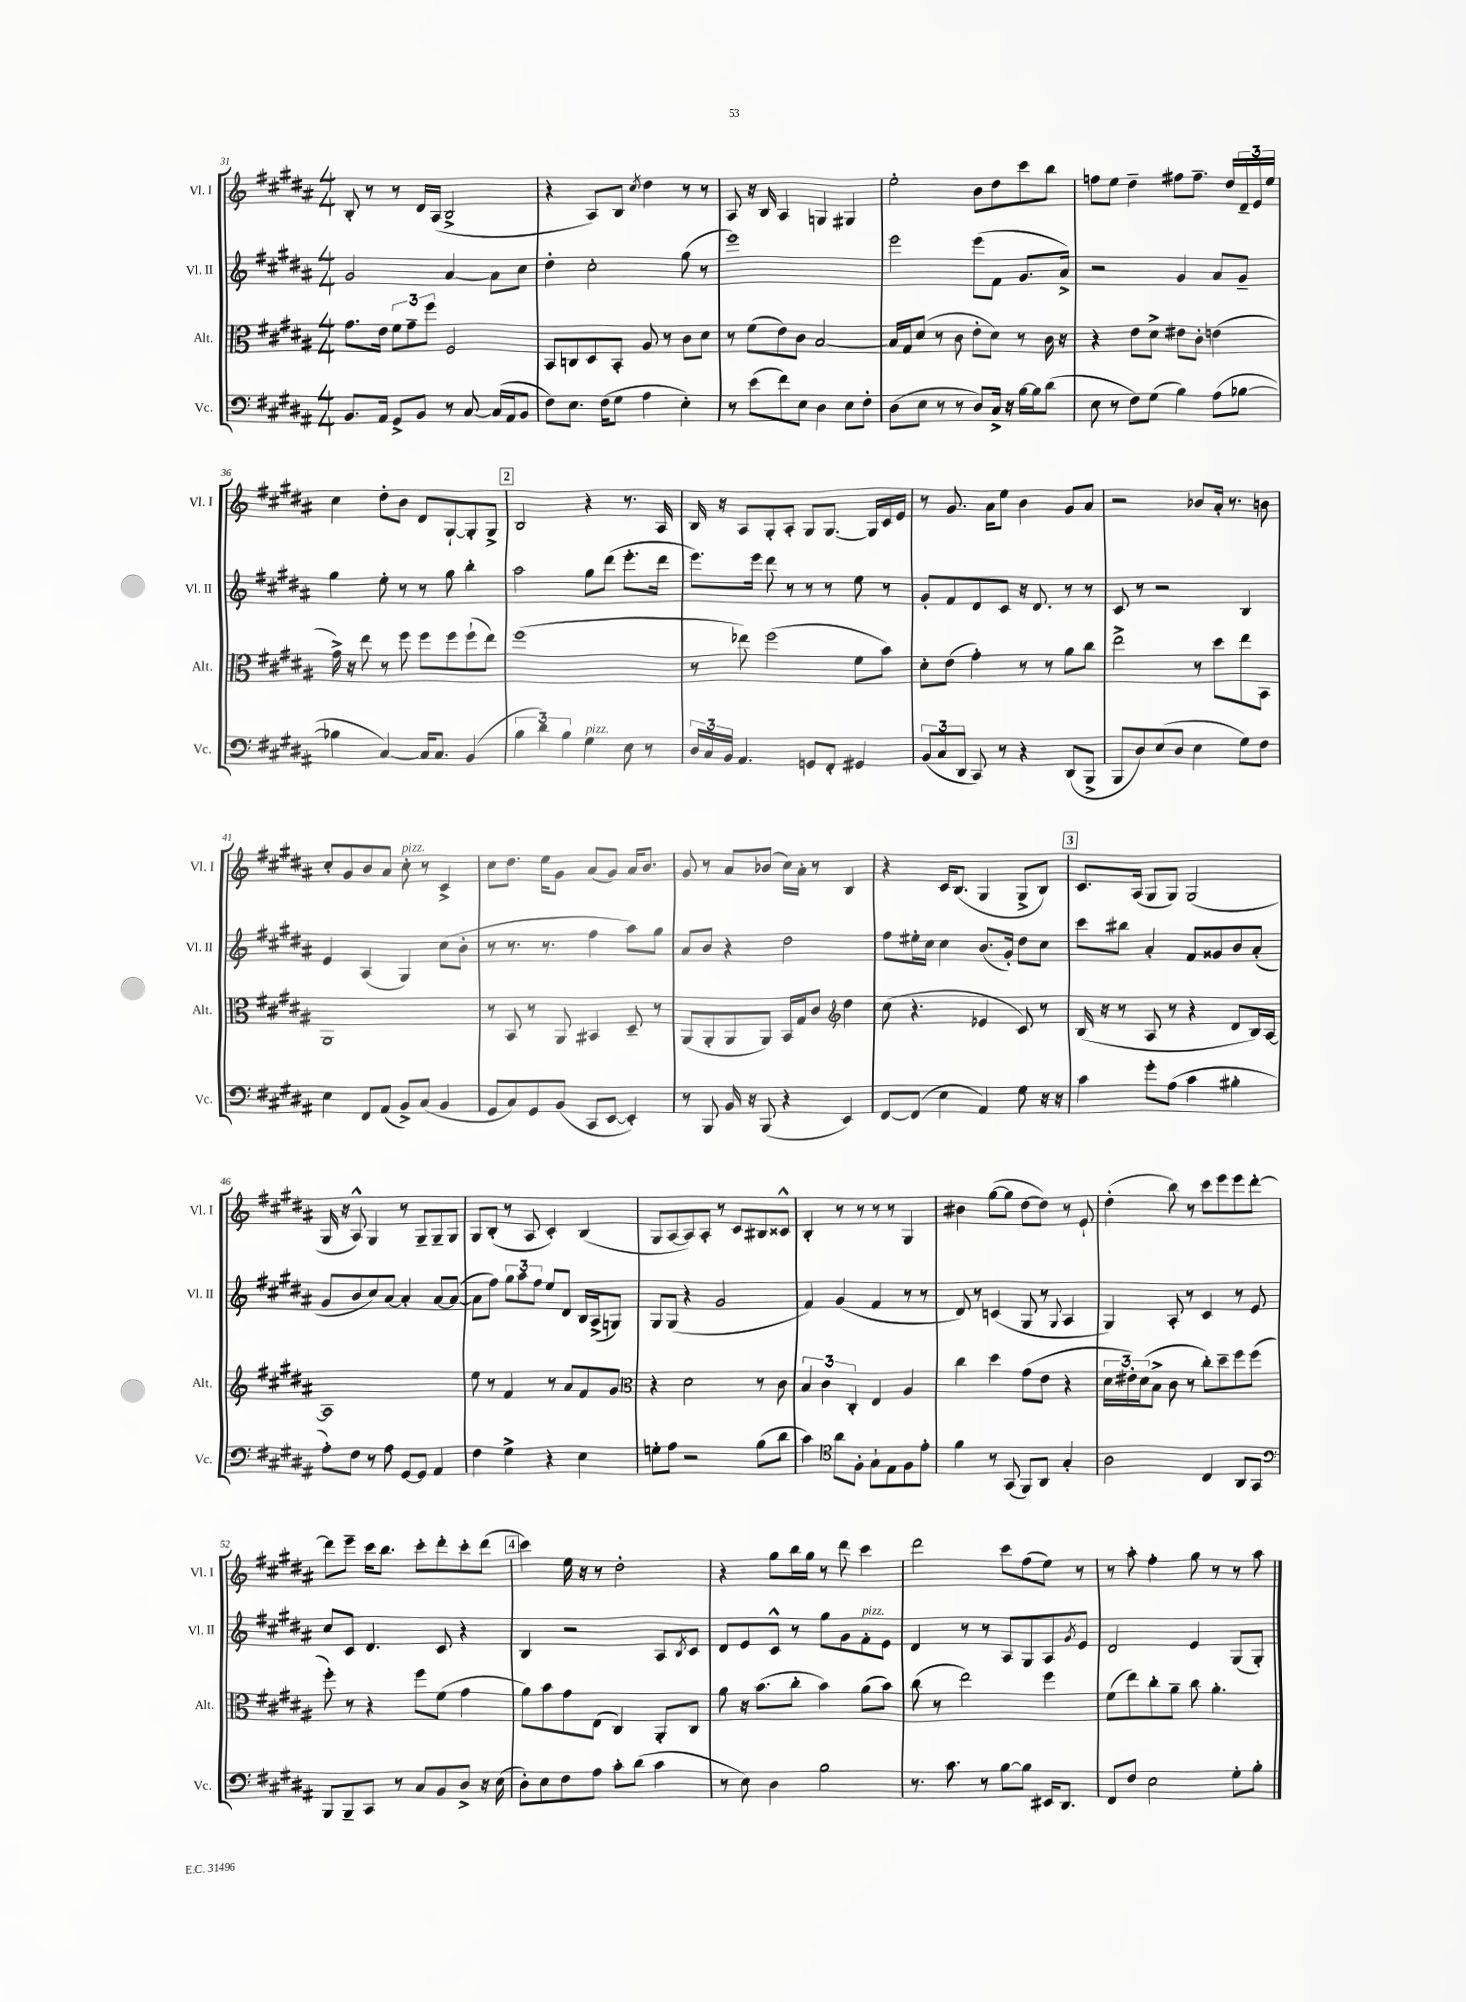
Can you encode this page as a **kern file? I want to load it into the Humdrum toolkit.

**kern	**kern	**kern	**kern
*staff4	*staff3	*staff2	*staff1
*clefF4	*clefC3	*clefG2	*clefG2
*k[f#c#g#d#a#]	*k[f#c#g#d#a#]	*k[f#c#g#d#a#]	*k[f#c#g#d#a#]
*M4/4	*M4/4	*M4/4	*M4/4
8.BB/L	8.g#\L	2g#/	8B'/
.	.	.	8r
16AA#/Jk	16e\Jk	.	.
8GG#^/L	12f#\L	.	8r
.	12g#~\	.	.
8BB/J	.	.	16d#/LL
.	12ff#\J	.	.
.	.	.	(16A#/JJ
8r	2F#/	[4a#/	2B^/
[8C#/	.	.	.
(16C#/]LL	.	8a#\]L	.
16AA#/J	.	.	.
8BB/J	.	8cc#\J	.
=	=	=	=
8F#\L)	8BB/L	4dd#'\	4r
8.E\J	8C/	.	.
.	8D#/	2cc#'\	8A#/L)
(16F#\LK	.	.	.
8G#\J	8BB'/J	.	8B/J
.	.	.	8qcc#/
4A#\	8A#/	.	4dd#\
.	8r	.	.
4E'\)	8c#\L	(8gg#\	8r
.	8d#\J	8r	8r
=	=	=	=
8r	8r	1eee)	8A#/
(8e\L	(8f#\L	.	16r
.	.	.	16B/
8f#\)	8e\)	.	4A#/
8E\J	8c#\J	.	.
4D#\	[2B/	.	4G/
8E\L	.	.	4G#/
8F#'\J	.	.	.
=	=	=	=
(8D#\L	16B/]LL	2eee\	2ee'\
.	16G#/J	.	.
8E\J	(8d#/J	.	.
8r	8r	.	.
8r	8c#\	.	.
8D#/L)	8e'\L	(8eee\L	8b\L
16C#^/Jk	8d#\J)	8f#\J	8dd#\
16r	.	.	.
[16B\LL	8r	8.g#/L	8ccc#\
16B\]J	.	.	.
(8d#\J	16c#\	.	8bb\J
.	16r	16a#^/Jk)	.
=	=	=	=
8E\	4r	2r	8ff\L
8r	.	.	8ee\J
8F#\L)	8e\L	.	4dd#~\
(8G#\J	8d#^\J	.	.
4B\)	8e#\L	4g#/	8ff#\L
.	8c#'\J	.	8.ff#~\J
(8A#\L	(4e\	8a#/L	.
.	.	.	16dd#/LL
[8B-\J	.	8g#~/J	24d#~/
.	.	.	24e/
.	.	.	24ee/JJ
=	=	=	=
4B-\]	16g#^\)	4gg#\	4cc#\
.	16r	.	.
.	8ee\	.	.
[4C#/)	8r	8ee'\	8dd#'\L
.	8ff#\	8r	8b\J
16C#/]LK	8ff#\L	8r	8d#/L
8.C#/J	.	.	.
.	8ff#\	8gg#\	[8G#`/
(4BB/	(8ff#`\	4bb'\	8G#'/]
.	8ee\J)	.	8G#^/J
=	=	=	=
6B\	(1ff#	2aa#\	2B/
6d#\)	.	.	.
6B\	.	.	.
4G#\	.	8gg#\L	4r
.	.	(8ddd#\J	.
8E\	.	8.eee'\L	8.r
8r	.	.	.
.	.	16ddd#\Jk	16A#/
=	=	=	=
24D#/LL	8r	8.eee\L)	16B/
24C#/	.	.	.
.	.	.	16r
24BB/JJ	.	.	.
4.AA#/	8ee-\)	.	8A#/L
.	.	16eee\Jk	.
.	(2ff#\	8ddd#\	8G#'/
.	.	8r	8A#'/J
8GG/L	.	8r	8G#/L
8FF#'/J	.	8r	[8.G#/J
4GG#/	8f#\L	8ee\	.
.	.	.	16G#/]LL
.	8b\J)	8r	16c#/
.	.	.	16e/JJ
=	=	=	=
(12BB/L	8d#'\L	8g#'/L	8r
12C#/	.	.	.
.	(8e\J	8f#/	8.g#/
12DD#/J	.	.	.
8CC#/)	4g#'\)	8d#/	.
.	.	.	16a#\LK
8r	.	8c#/J	8ee\J
4r	8r	16r	4b\
.	.	8.d#/	.
.	8r	.	.
(8DD#/L	8a#\L	8r	8g#/L
8BBB^/J	8cc#\J	8r	8a#/J
=	=	=	=
8BBB/L	2ee^\	8c#/	2r
8D#/)	.	8r	.
(8E/	.	2r	.
8D#/J	.	.	.
4E\	8r	.	8b-/L
.	8dd#\L	.	16a#'/Jk
.	.	.	8.r
8G#\L)	8ee\	4B/	.
8F#\J	8BB\J	.	8b\
=	=	=	=
4E\	1AA#	4e/	8cc#'/L
.	.	.	8g#/
8FF#/L	.	(4A#/	8b/
(8AA#/J	.	.	8a#/J
8BB^/L)	.	4G#/)	8cc#'\
(8C#/J	.	.	8r
4BB/	.	(8cc#\L	4c#^/
.	.	8b'\J	.
=	=	=	=
8GG#/L	8r	8r	8cc#\L
8C#/)	8BB/	8.r	8.dd#\J
8GG#/	8r	.	.
.	.	8.r	16ee\LK
(8BB/J	8AA#/	.	8g#\J
8CC#/L	4BB#/	4ff#\	(8a#/L
[8EE/J	.	.	8g#/J)
4EE'/])	8D#~/	8aa#\L)	16a#/LK
.	.	.	8.b/J
.	8r	8gg#\J	.
=	=	=	=
8r	(8AA#/L	8a#/L	8g#/
8BBB/	8AA#'/	8b/J	8r
16BB/	8AA#/	4r	8a#/L
16r	.	.	.
(8BBB/	8AA#/J)	.	(8b-/J
4r	16BB/LL	2dd#\	16cc#\LL)
.	16G#/J	.	16a#'\JJ
.	8c#/J	.	8r
*	*clefG2	*	*
4EE/)	4dd#\	.	4B/
=	=	=	=
[8FF#/L	(8cc#\	8ff#\L	4r
(8FF#/]J	4.r	16ee#'\L	.
.	.	16cc#\JJ	.
4E\	.	4cc#\	16c#/LK
.	.	.	(8.B/J
4AA#/)	4e-/	(8.b/L	4G#/
.	.	16g#'/Jk)	.
8G#\	8c#/)	8dd#\L	8G#^/L
16r	8r	8cc#\J	8B/J)
16r	.	.	.
=	=	=	=
4c#\	(16B/	8ccc#\L	8.c#/L
.	16r	.	.
.	8r	8bb#\J	.
.	.	.	(16A#/Jk
8g#'\L	8A#/	4a#'/	8G#/L
(8A#\J	8r	.	8G#/J)
4c#\	4r	8f#/L	(2G#/
.	.	8g##/	.
4B#'\	8d#/L	8b/	.
.	16B/L)	(8a#'/J	.
.	[16A#/JJ	.	.
=	=	=	=
8A#'\L)	1A#]	8g#/L	16G#/
.	.	.	16r
8F#\J	.	8b/	8A#^^/)
8r	.	8cc#/)	4G#/
8A#\	.	[8a#/J	.
[8GG#/L	.	4a#'/]	8r
8GG#/]J	.	.	8G#~/L
4AA#/	.	[8a#/L	8G#~/
.	.	(8a#/_J	8G#/J
=	=	=	=
4F#\	8ee\	8a#\]L	8G#/L
.	8r	8ff#\J)	(8B'/J
4G#^\	4f#/	12gg#\L	8r
.	.	12aa#\	.
.	.	.	8A#/
.	.	12ff#\J	.
4r	8r	8ee/L	4c#'/)
.	8a#/L	8d#/J	.
4E\	8f#/	16B/LL	(4B/
.	.	(16A#^/J	.
.	8g#/J	8G/J)	.
=	=	=	=
*	*clefC3	*	*
8G'\L	4r	8G#/L	8G#/L
8A#\J	.	(8G#/J	[8A#/
2r	2d#\	4r	8A#/])
.	.	.	8A#'/J
.	.	2g#/	8r
.	.	.	8c#/L
(8B\L	8r	.	8B#/
8d#\J	8c#\	.	8c##^^/J
=	=	=	=
4c#\)	6B/	4f#/)	4B'/
.	6c#\	.	.
*clefC4	*	*	*
8a#\L	.	(4g#/	8r
.	6C#'/	.	.
8F#'\J	.	.	8r
8G#`\L	4E/	4f#/	8r
8E\	.	.	8r
8F#\	4A#/	8r	4G#/
8e'\J	.	8r	.
=	=	=	=
4f#\	4cc#\	8d#/)	4b#\
.	.	8r	.
8r	4dd#\	(4c/	([8gg#\L
(8GG#/	.	.	8gg#\]J
8FF#/L)	(8g#\L	8G#/	[8dd#\L
8AA#/J	8e\J	8r	8dd#\]J)
.	.	8qqG#/	.
4G#'/	4r	4A#/	8r
.	.	.	8e`/
=	=	=	=
2A#\	24d#\LL	4G#/)	(4dd#'\
.	24e#'\)	.	.
.	(24d#\J	.	.
.	8B^\J	.	.
.	8c#\	8A#'/	8bb\)
.	8r	8r	8r
4C#/	8cc#'\L)	4c#/	8ccc#\L
.	8dd#~\	.	8eee\
8AA#/L	8ff#\	8r	8eee\
8GG#/J	(8ff#\J	8e/	[8ddd#'\J
=	=	=	=
*clefF4	*	*	*
8BBB/L	8ff#'\)	8cc#/L	8ddd#\]L
8BBB~/	8r	8c#/J	8eee~\J
8CC#/J	4r	4.d#/	16ccc#\LK
.	.	.	8.bb\J
8r	.	.	.
8C#/L	8ff#\L	.	8ccc#'\L
8BB/	(8f#\J	8c#/	8ddd#'\
8D#^/J	4g#\	4r	8ccc#'\
16r	.	.	(8ddd#\J
(16E\	.	.	.
=	=	=	=
8D#'\L)	8a#\L)	4B/	4ccc#\)
8E\	8b\	.	.
8F#\	8g#\	2r	16ee\
.	.	.	16r
8A#\J	(8E\J	.	8r
8c#'\L	4C#/)	.	2dd#'\
(8d#\J	.	.	.
4c#\	8AA#'/L	8A#/L	.
.	.	8qB/	.
.	8C#/J	8c#/J	.
=	=	=	=
8r	8a#\	8d#/L	4r
8E\)	16r	8e/	.
.	(8.b\L	.	.
4D#\	.	8c#^^/J	8gg#\L
.	8cc#'\J	8r	16bb\L
.	.	.	16gg#\JJ
2B\	4b\)	8gg#\L	8r
.	.	8g#\	8ddd#\
.	(8a#\L	8f#'\	4ccc#\
.	8b\J)	8e\J	.
=	=	=	=
8.r	(8cc#\	4d#/	2ddd#\
.	8r	.	.
8.c#\	.	.	.
.	2ee\)	8r	.
8r	.	8r	.
[8B\L	.	8A#/L	8ccc#\L
8B\]J	.	8G#/	(8ff#\
16EE#/LK	4ff#\	8A#/	8ee\J)
8.DD#/J	.	.	.
.	.	8qg#/	.
.	.	8e/J	8r
=	=	=	=
8FF#/L	(8f#\L	2d#/	8r
8F#/J	8ee\)	.	8aa#'\
2E\	8cc#'\	.	4ff#'\
.	8a#~\J	.	.
.	8cc#\	4e/	8gg#\
.	4.a#'\	.	8r
8G#'\L	.	(8G#/L	8r
8B'\J	.	8G#'/J)	8aa#\
==	==	==	==
*-	*-	*-	*-
